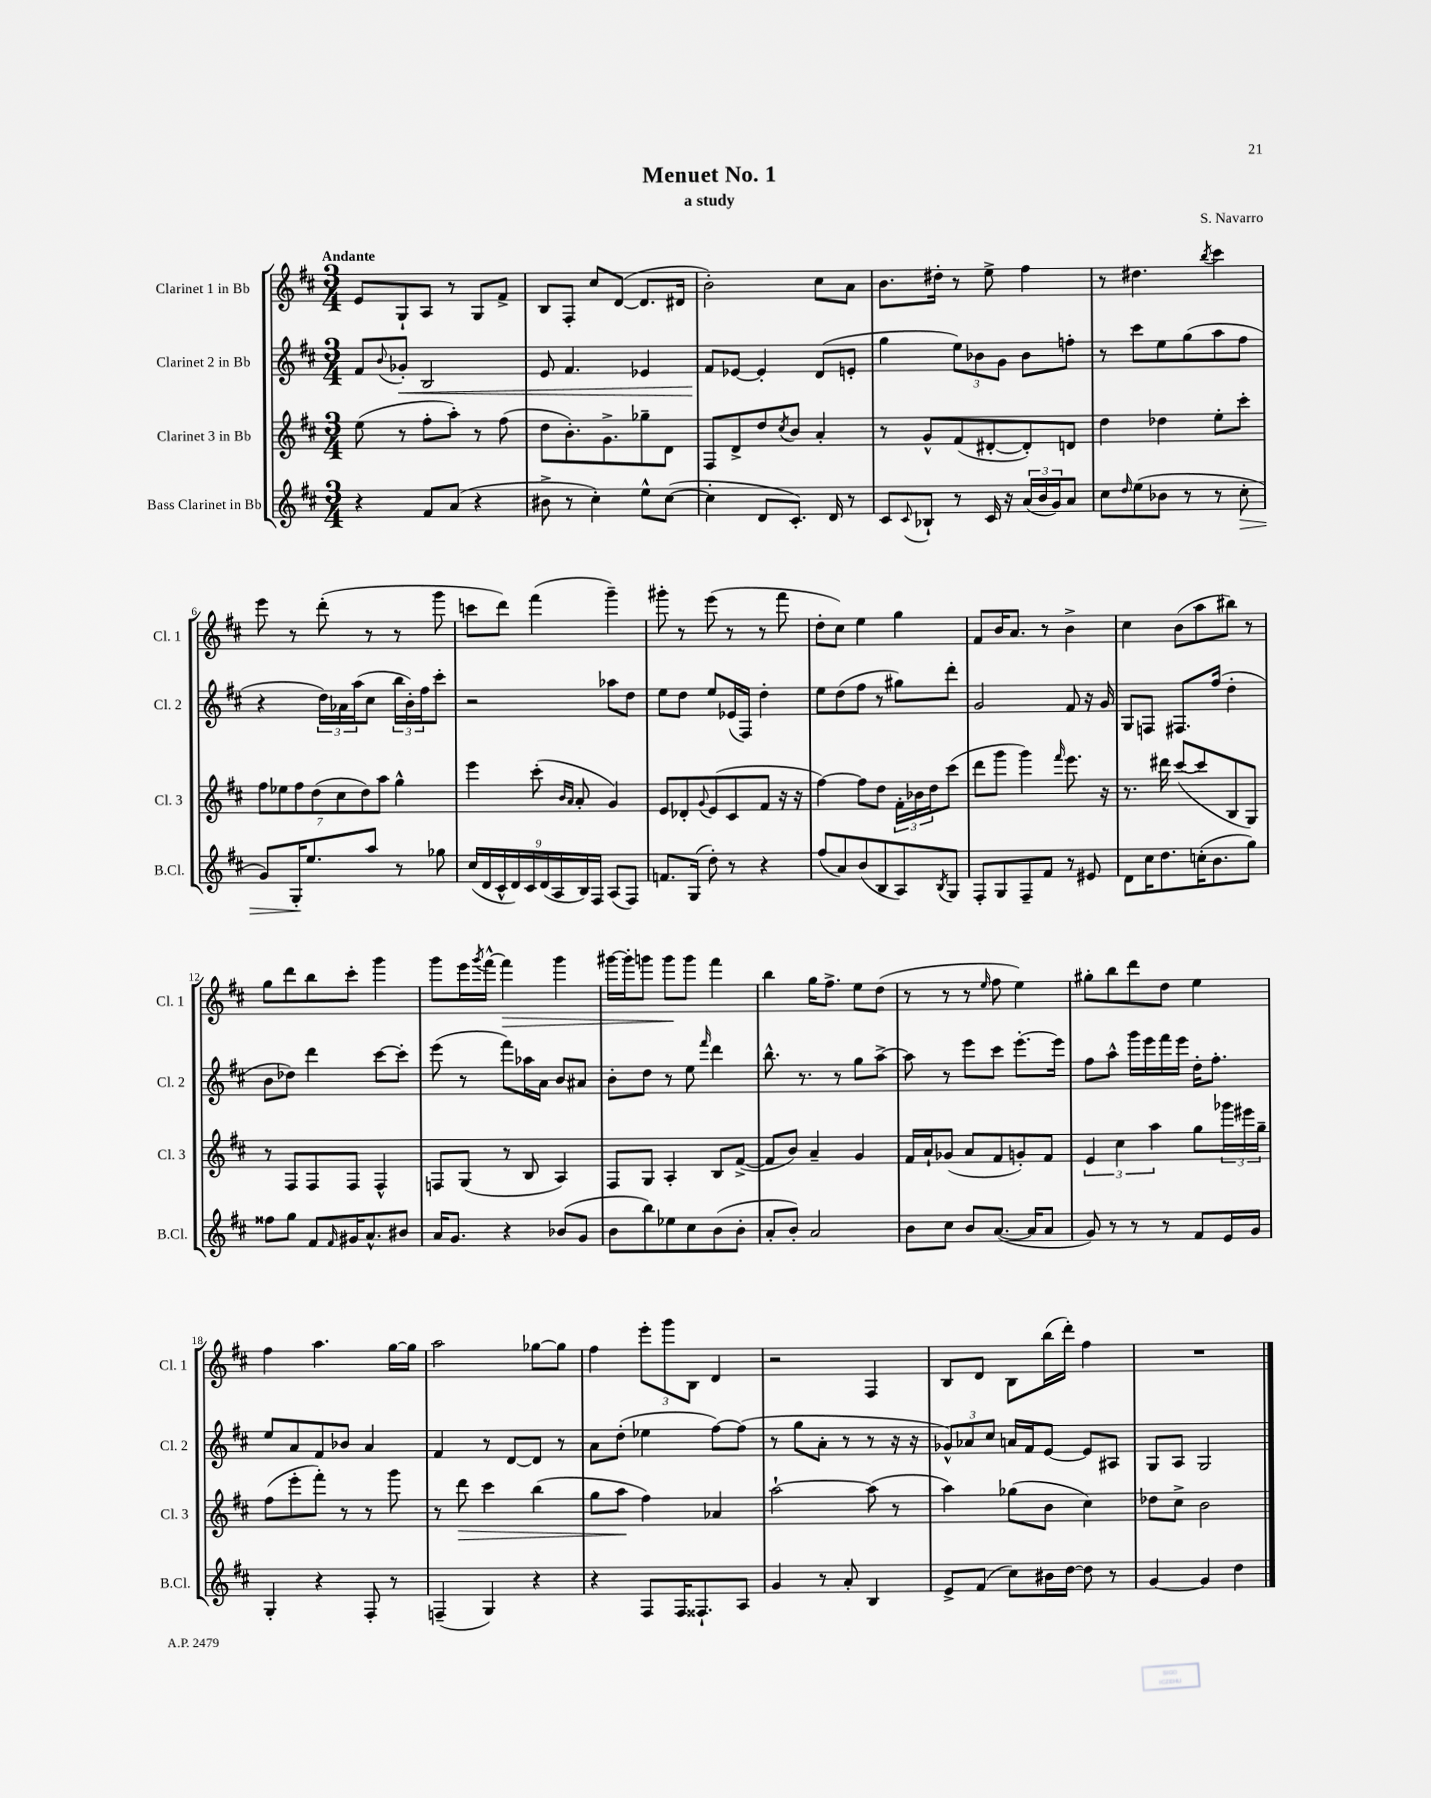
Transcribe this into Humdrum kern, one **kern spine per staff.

**kern	**kern	**kern	**kern
*staff4	*staff3	*staff2	*staff1
*clefG2	*clefG2	*clefG2	*clefG2
*k[f#c#]	*k[f#c#]	*k[f#c#]	*k[f#c#]
*M3/4	*M3/4	*M3/4	*M3/4
4r	(8ee\	8f#/L	8e/L
.	.	8qqb/	.
.	8r	8g-'/J	8G`/
8f#/L	8ff#'\L	2B/	8A/J
(8a/J	8aa'\J)	.	8r
4r	8r	.	8G/L
.	(8ff#\	.	8f#^/J
=	=	=	=
8b#^\	8dd\L	8e/	8B/L
8r	8.b'\)	4.f#/	8F#'/J
4cc#'\)	.	.	8cc#/L
.	8.g^\	.	.
.	.	.	([8d/J
8ee^^\L	8gg-~\	4e-/	8.d/]L
([8cc#\J	8d\J	.	.
.	.	.	16d#/Jk
=	=	=	=
4cc#'\]	8F#/L	8f#/L	2b'\)
.	8d^/	[8e-/J	.
8d/L	8dd/	4e-'/]	.
.	8qcc#/	.	.
8.c#'/J)	8b/J	.	.
.	4a'/	(8d/L	8cc#\L
16d/	.	.	.
8r	.	8e'/J	8a\J
=	=	=	=
8c#/L	8r	4gg\	8.b\L
8qqc#/	.	.	.
8B-`/J	8g^^/L	.	.
.	.	.	16dd#'\Jk
8r	(8f#/	12ee\L)	8r
.	.	12b-\	.
16c#/	[8d#'/	.	8ee^\
.	.	12g\J	.
16r	.	.	.
(24a/LL	8d#'/])	8b-\L	4ff#\
24b/	.	.	.
24g/J)	.	.	.
8a/J	8d/J	8ff'\J	.
=	=	=	=
8cc#\L	4dd\	8r	8r
16qqdd/	.	.	.
(8ee\	.	8ccc#\L	4.dd#\
8b-\J	4dd-\	8ee\	.
8r	.	(8gg\	.
.	.	.	8qbb/
8r	8ee'\L	8aa\	4ccc#\
8cc#'\	8ccc#'\J	8ff#\J	.
=	=	=	=
8g/L)	14ff#\L	4r	8eee\
.	14ee-\	.	.
16G'/K	.	.	8r
.	14ff#\	.	.
8.ee/	.	.	.
.	(14dd\	.	.
.	.	24dd\LL)	(8ddd'\
.	14cc#\	.	.
.	.	24a-\	.
.	.	(24aa\J	.
.	14dd\)	.	.
8aa/J	.	8cc#\J	8r
.	14aa\J	.	.
8r	4gg^^\	24bb\LL	8r
.	.	24b'\)	.
.	.	24ff#\J	.
8gg-\	.	8ccc#'\J	8ggg\
=	=	=	=
(18cc#/LL	4eee\	2r	8ccc\L
18d/	.	.	.
18c#^^/	.	.	.
.	.	.	8ddd\J)
18d/)	.	.	.
18c#/	.	.	.
.	(8ccc#'\	.	(4fff#\
(18d/	.	.	.
18A/	.	.	.
.	16qqb/LL	.	.
.	16qqa/JJ	.	.
.	8a'/	.	.
18B/)	.	.	.
18F#/JJ	.	.	.
(8A/L	4g/)	8aa-\L	4ggg~\)
8F#/J)	.	8dd\J	.
=	=	=	=
8.f/L	8e/L	8ee\L	8ggg#'\
.	8d-'/	8dd\J	8r
(16G/Jk	.	.	.
.	8qqg/	.	.
8dd'\)	(8e/	8ee/L	(8eee\
8r	8c#/	(16e-/L	8r
.	.	16F#/JJ)	.
4r	8f#/J	4dd'\	8r
.	16r	.	8fff#\
.	16r	.	.
=	=	=	=
(8ff#/L	[4ff#\)	8ee\L	8dd'\L
8a/)	.	(8dd\	8cc#\J)
(8b/	8ff#\]L	8ff#\J	4ee\
8B/	8dd\J	8r	.
8A/)	24f#'\LL	8gg#\L)	4gg\
.	24b-\	.	.
.	24dd\J	.	.
8qB/	.	.	.
8G/J	(8ccc#\J	8ddd'\J	.
=	=	=	=
8F#'/L	8ddd\L	2g/	8f#/L
8G/	8ggg\J	.	16b/K
.	.	.	8.a/J
8F#~/	4ggg\)	.	.
8f#/J	.	.	8r
.	16qqfff#/	.	.
8r	8.eee\	8f#/	4b^\
8e#/	.	16r	.
.	16r	16g/	.
=	=	=	=
8d\L	8.r	8G/L	4cc#\
16cc#\K	.	8F/J	.
8.dd\	16ddd#\	.	.
.	([8ccc#/L	8.F#/L	(8b\L
(16cc'\K	8ccc#/]	.	8aa\
8.b\	.	(16ff#/Jk	.
.	8B/	4dd'\	8bb#\J)
8gg\J)	8G/J)	.	8r
=	=	=	=
8ff##\L	8r	8b\L	8gg\L
8gg\J	8F#/L	8dd-\J)	8ddd\
8f#/L	8F#/	4ddd\	8bb\
16qqf#/	.	.	.
16g#/K	8F#/J	.	8ccc#'\J
8.a^^/	.	.	.
.	4F#^^/	[8ccc#\L	4ggg\
8b#/J	.	8ccc#'\]J	.
=	=	=	=
16a/LK	8F/L	(8eee\	8ggg\L
8.g/J	.	.	.
.	(8G/J	8r	16eee\L
.	.	.	8qggg/
.	.	.	[16fff#^^\JJ
4r	8r	8fff#\L)	4fff#\]
.	8B/	16aa-\L	.
.	.	16a\JJ	.
(8b-/L	4A/)	8b/L	4ggg\
8g/J	.	8a#/J	.
=	=	=	=
8b\L	8F#/L	8b'\L	[16ggg#\LL
.	.	.	16ggg#'\]J
8bb\)	8G/J	8dd\J	8ggg\J
8ee-\	4A'/	8r	8ggg\L
8cc#\	.	8ee\	8ggg\J
.	.	16qqfff#/	.
(8b\	8B/L	4ddd\	4fff#\
8b'\J	([8f#^/J	.	.
=	=	=	=
8a'/L	8f#/]L	8.bb^^\	4bb\
8b'/J)	8b/J)	.	.
.	.	8.r	.
2a/	4a~/	.	16gg\LK
.	.	.	8.ff#^\J
.	.	8r	.
.	4g/	8gg\L	8ee\L
.	.	[8aa^\J	(8dd\J
=	=	=	=
8b\L	16f#/LL	8aa\]	8r
.	16a`/J	.	.
8cc#\J	(8g-/J	8r	8r
8b/L	8a/L	8eee\L	8r
.	.	.	16qqee/
([8.a/J	8f#/	8ccc#\J	8ff#\
.	8g'/)	[8.eee'\L	4ee\)
16a/]LK	.	.	.
8a/J	8f#/J	.	.
.	.	16eee\]Jk	.
=	=	=	=
8g/)	6e/	8ff#\L	8gg#'\L
8r	.	8aa^^\J	8bb\
.	6cc#\	.	.
8r	.	16ggg\LL	8ddd\
.	.	16eee\	.
.	6aa\	.	.
8r	.	16fff#\	8dd\J
.	.	16eee\JJ	.
8f#/L	8gg\L	16dd'\LK	4ee\
.	.	8.ff#'\J	.
16e/L	24ggg-\L	.	.
.	24eee#\	.	.
16g/JJ	.	.	.
.	24gg~\JJ	.	.
=	=	=	=
4G'/	(8ff#\L	8ee/L	4ff#\
.	8eee'\	8a/	.
4r	8fff#'\J)	8f#/	4.aa\
.	8r	8b-/J	.
8F#'/	8r	4a/	.
8r	8ggg\	.	[16gg\LL
.	.	.	16gg\]JJ
=	=	=	=
(4F~/	8r	4f#/	2aa\
.	8ddd\	.	.
4G/)	4ccc#\	8r	.
.	.	[8d/L	.
4r	(4bb\	8d/]J	[8gg-\L
.	.	8r	8gg-\]J
=	=	=	=
4r	8gg\L	8a\L	4ff#\
.	8aa\J	(8dd'\J	.
8F#/L	4ff#\)	4ee-\	12eee'\L
.	.	.	12ggg\
16F#/K	.	.	.
.	.	.	12B\J
8.F##`/	.	.	.
.	4a-/	[8ff#\L)	4d/
8A/J	.	(8ff#\]J	.
=	=	=	=
4g/	[2aa`\	8r	2r
.	.	8gg\L	.
8r	.	8a'\J	.
8a'/	.	8r	.
4B/	(8aa\]	8r	4F#/
.	8r	16r	.
.	.	16r	.
=	=	=	=
8e^/L	4aa\)	12g-^^/L)	8B/L
.	.	12a-/	.
(8f#/J	.	.	8d/J
.	.	12cc#/J	.
8cc#\L)	(8gg-\L	16a/LL	8B\L
.	.	16f#/J	.
16b#\L	8b\J	[8e/J	(16bb\L
[16dd\JJ	.	.	16ddd'\JJ)
8dd\]	4cc#\)	8e/]L	4ff#\
8r	.	8A#/J	.
=	=	=	=
[4g/	8dd-\L	8G/L	2.r
.	8cc#^\J	8A/J	.
4g/]	2b\	2G/	.
4dd\	.	.	.
==	==	==	==
*-	*-	*-	*-
